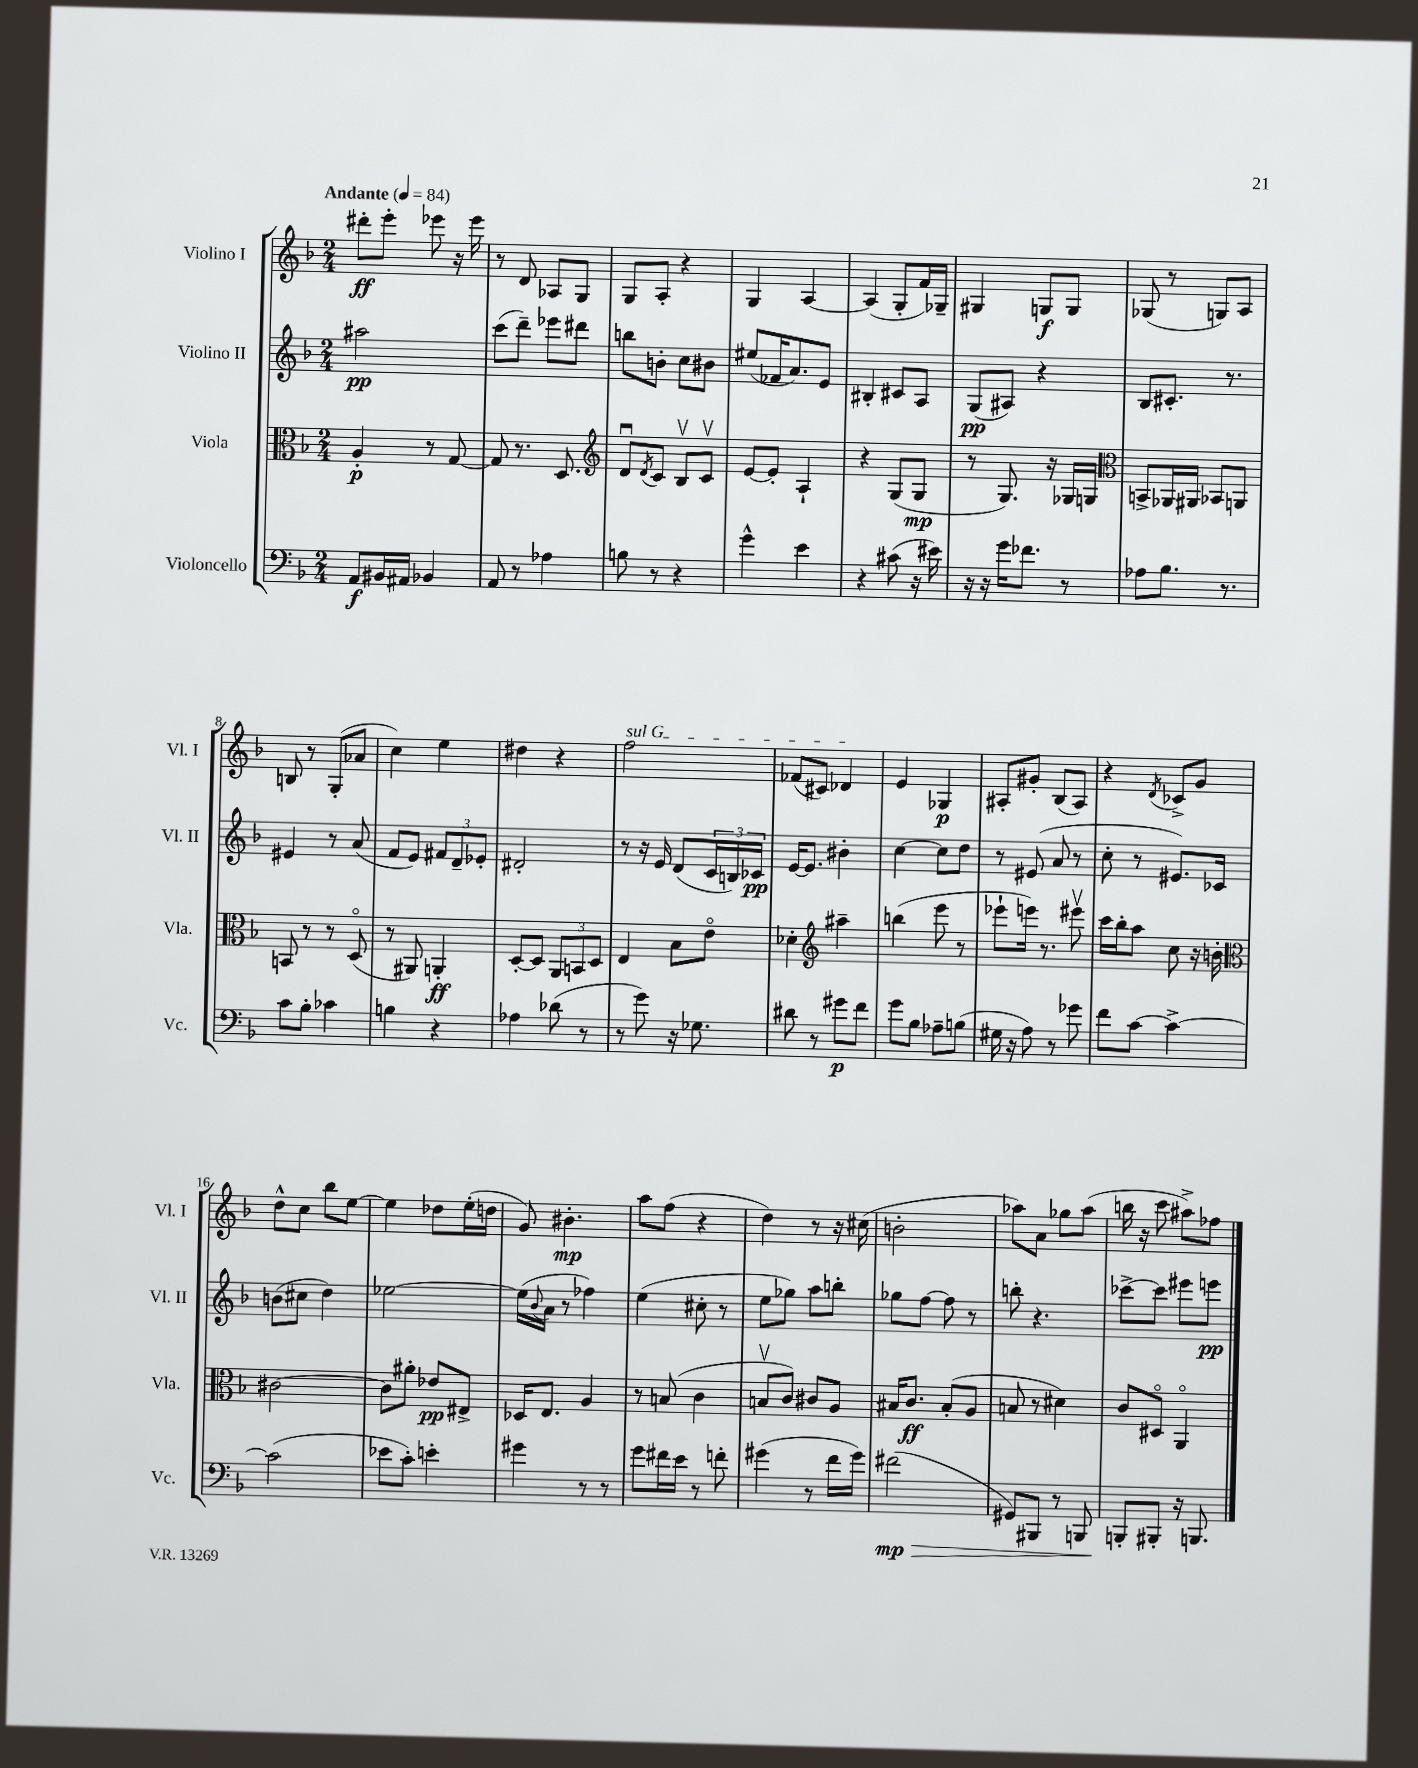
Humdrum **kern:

**kern	**dynam	**kern	**dynam	**kern	**dynam	**kern	**dynam
*part4	*part4	*part3	*part3	*part2	*part2	*part1	*part1
*staff4	*staff4	*staff3	*staff3	*staff2	*staff2	*staff1	*staff1
*I"Violoncello	*	*I"Viola	*	*I"Violino II	*	*I"Violino I	*
*I'Vc.	*	*I'Vla.	*	*I'Vl. II	*	*I'Vl. I	*
*clefF4	*	*clefC3	*	*clefG2	*	*clefG2	*
*k[b-]	*	*k[b-]	*	*k[b-]	*	*k[b-]	*
*M2/4	*	*M2/4	*	*M2/4	*	*M2/4	*
*MM84	*	*MM84	*	*MM84	*	*MM84	*
=1	=1	=1	=1	=1	=1	=1	=1
!	!	!	!	!	!	!LO:TX:a:B:t=Andante	!
8AA/L	f	4A'/	p	2aa#X\	pp	8ddd#X'\L	ff
16BB#X/L	.	.	.	.	.	8eee'\J	.
16AA#X/JJ	.	.	.	.	.	.	.
4BB-X/	.	8r	.	.	.	8eee-X\	.
.	.	[8G/	.	.	.	16r	.
.	.	.	.	.	.	16eee-\	.
=2	=2	=2	=2	=2	=2	=2	=2
8AA/	.	8G/]	.	(8ccc\L	.	8r	.
8r	.	8.r	.	8ddd~\J)	.	8d/	.
4A-X\	.	.	.	8eee-X\L	.	8A-X/L	.
.	.	8.D/	.	.	.	.	.
.	.	.	.	8ddd#X\J	.	8G/J	.
=3	=3	=3	=3	=3	=3	=3	=3
*	*	*clefG2	*	*	*	*	*
8Bn\	.	8du/L	.	8bbn\L	.	8G/L	.
.	.	8qd/	.	.	.	.	.
8r	.	8c/J	.	8bn'\J	.	8A'/J	.
4r	.	8B-v/L	.	8cc\L	.	4r	.
.	.	8cv/J	.	8b#X\J	.	.	.
=4	=4	=4	=4	=4	=4	=4	=4
4g^^\	.	[8e/L	.	(8ee#X/L	.	4G/	.
.	.	8e'/J]	.	16f-X/K	.	.	.
.	.	.	.	8.a/)	.	.	.
4e\	.	4A`/	.	.	.	[4A/	.
.	.	.	.	8e/J	.	.	.
=5	=5	=5	=5	=5	=5	=5	=5
4r	.	4r	.	4B#X'/	.	(4A/]	.
(8c#X\	.	(8G/L	.	8c#X/L	.	8G'/L	.
16r	.	8G/J	mp	8A/J	.	16f/L)	.
16e#X\)	.	.	.	.	.	16G-X~/JJ	.
=6	=6	=6	=6	=6	=6	=6	=6
16r	.	8r	.	(8G/L	pp	4G#X/	.
16r	.	.	.	.	.	.	.
16g\KL	.	8.G/)	.	8A#X/J)	.	.	.
8.f-X\J	.	.	.	.	.	.	.
.	.	.	.	4r	.	8Gn/L	f
.	.	16r	.	.	.	.	.
8r	.	16G-X/LL	.	.	.	8G/J	.
.	.	16Gn/JJ	.	.	.	.	.
=7	=7	=7	=7	=7	=7	=7	=7
*	*	*clefC3	*	*	*	*	*
8A-X\L	.	8BBn^/L	.	8B-/L	.	(8G-X/	.
8.B-\J	.	16AA-X/L	.	8.c#X'/J	.	8r	.
.	.	16AA#X/JJ	.	.	.	.	.
.	.	8BB-X/L	.	.	.	8Gn/L)	.
8.r	.	.	.	8.r	.	.	.
.	.	8AAn/J	.	.	.	8A/J	.
!!LO:LB:g=z
=8	=8	=8	=8	=8	=8	=8	=8
8c\L	.	8BBn/	.	4e#X/	.	8Bn/	.
8B-'\J	.	8r	.	.	.	8r	.
4c-X\	.	8r	.	8r	.	(8G'/L	.
.	.	(8D/	.	(8a/	.	8a-X/J	.
=9	=9	=9	=9	=9	=9	=9	=9
4Bn\	.	8r	.	8f/L	.	4cc\)	.
.	.	8AA#X/)	.	8e/J)	.	.	.
4r	.	4AAn'/	ff	12f#X/L	.	4ee\	.
.	.	.	.	12d~/	.	.	.
.	.	.	.	12e-X'/J	.	.	.
=10	=10	=10	=10	=10	=10	=10	=10
4A-X\	.	[8D'/L	.	2d#X'/	.	4dd#X\	.
.	.	8D/J]	.	.	.	.	.
(8d-X\	.	12AA/L	.	.	.	4r	.
.	.	12BBn/	.	.	.	.	.
8r	.	.	.	.	.	.	.
.	.	12D/J	.	.	.	.	.
=11	=11	=11	=11	=11	=11	=11	=11
!	!	!	!	!	!	!LO:TX:a:i:t=sul G	!
8r	.	4E/	.	8r	.	2ff\	.
8g\)	.	.	.	16r	.	.	.
.	.	.	.	16e/	.	.	.
16r	.	8B-\L	.	(8d/L	.	.	.
8.G-X\	.	.	.	.	.	.	.
.	.	8e\J	.	24c/L	.	.	.
.	.	.	.	24Bn/)	.	.	.
.	.	.	.	24c-X/JJ	pp	.	.
=12	=12	=12	=12	=12	=12	=12	=12
8d#X\	.	4d-X'\	.	[16e/KL	.	(8f-X/L	.
.	.	.	.	8.e/J]	.	.	.
8r	.	.	.	.	.	8c#X/J)	.
*	*	*clefG2	*	*	*	*	*
8g#X\L	p	4aa#X~\	.	4b#X'\	.	4d-X/	.
8f\J	.	.	.	.	.	.	.
=13	=13	=13	=13	=13	=13	=13	=13
8g\L	.	(4bbn\	.	[4cc\	.	4e/	.
8B-\J	.	.	.	.	.	.	.
8A-X~\L	.	8eee\	.	8cc\L]	.	4G-X/	p
(8Bn\J	.	8r	.	8dd\J	.	.	.
=14	=14	=14	=14	=14	=14	=14	=14
16G#X\	.	8eee-X`\L	.	8r	.	8A#X'/L	.
16r	.	.	.	.	.	.	.
8A\)	.	16eeen\Jk)	.	(8e#X/	.	8g#X'/J	.
.	.	8.r	.	.	.	.	.
8r	.	.	.	8a/	.	(8B-/L	.
8g-X\	.	8eee#Xv\	.	8r	.	8A#/J)	.
=15	=15	=15	=15	=15	=15	=15	=15
8f\L	.	16ccc\LL	.	8cc'\	.	4r	.
.	.	16bb-'\J	.	.	.	.	.
[8c\J	.	8aa\J	.	8r	.	.	.
.	.	.	.	.	.	8qd/	.
4c^\_	.	8cc\	.	8.e#X/L)	.	8c-X^/L	.
.	.	16r	.	.	.	8g/J	.
.	.	16bn'\	.	16c-X/Jk	.	.	.
!!LO:LB:g=z
=16	=16	=16	=16	=16	=16	=16	=16
*	*	*clefC3	*	*	*	*	*
(2c\]	.	[2c#X\	.	(8bn\L	.	8dd^^\L	.
.	.	.	.	8cc#X\J	.	8cc\J	.
.	.	.	.	4dd\)	.	8bb-\L	.
.	.	.	.	.	.	[8ee\J	.
=17	=17	=17	=17	=17	=17	=17	=17
8e-X\L	.	8c#\L]	.	[2ee-X\	.	4ee\]	.
8c'\J)	.	8a#X'\J	.	.	.	.	.
4en'\	.	8e-X/L	pp	.	.	8dd-X\L	.
.	.	8E#X^/J	.	.	.	(16ee'\L	.
.	.	.	.	.	.	16ddn\JJ	.
=18	=18	=18	=18	=18	=18	=18	=18
4g#X\	.	16D-X/KL	.	(16ee-\LL]	.	8g/)	.
.	.	.	.	8qqb-/	.	.	.
.	.	8.E/J	.	16a\JJ	.	.	.
.	.	.	.	8r	.	4.b#X'\	mp
8r	.	4A/	.	4ff-X\)	.	.	.
8r	.	.	.	.	.	.	.
=19	=19	=19	=19	=19	=19	=19	=19
8g\L	.	8r	.	(4ee\	.	8aa\L	.
16f#X\L	.	(8Bn/	.	.	.	(8ff\J	.
16e\JJ	.	.	.	.	.	.	.
8r	.	4c\	.	8cc#X'\	.	4r	.
8fn'\	.	.	.	8r	.	.	.
=20	=20	=20	=20	=20	=20	=20	=20
(4g#X\	.	8Bnv/L	.	8ee\L	.	4dd\)	.
.	.	8c/J)	.	8gg-X\J)	.	.	.
8r	.	8c#X/L	.	8aa\L	.	8r	.
16f\LL	.	8A/J	.	8bbn'\J	.	16r	.
16g#\JJ)	.	.	.	.	.	(16cc#X\	.
=21	=21	=21	=21	=21	=21	=21	=21
!	!LO:HP:b	!	!	!	!	!	!
(2f#X\	> mp	16B#X/KL	.	8gg-X\L	.	2bn'\	.
.	.	8.c/J	ff	.	.	.	.
.	.	.	.	[8ff\J	.	.	.
.	.	(8B#'/L	.	8ff\]	.	.	.
.	.	8A/J	.	8r	.	.	.
=22	=22	=22	=22	=22	=22	=22	=22
8GG#X/L)	.	8Bn/	.	8bbn'\	.	8aa-X\L)	.
8BBB#X/J	.	8r	.	4.r	.	8a\J	.
8r	.	4d#X\)	.	.	.	8gg-X\L	.
8BBBn/	.	.	.	.	.	(8aa-\J	.
=23	=23	=23	=23	=23	=23	=23	=23
8BBBn'/L	.	8c/L	.	[8ccc-X^\L	.	16bbn\	.
.	.	.	.	.	.	16r	.
8BBB#X'/J	]	8D#X/J	.	8ccc-\J]	.	8ccc\	.
16r	.	4AA/	.	8eee#X\L	.	8aa#X^\L)	.
8.BBBn/	.	.	.	.	.	.	.
.	.	.	.	8eeen\J	pp	8ff-X\J	.
==	==	==	==	==	==	==	==
*-	*-	*-	*-	*-	*-	*-	*-
